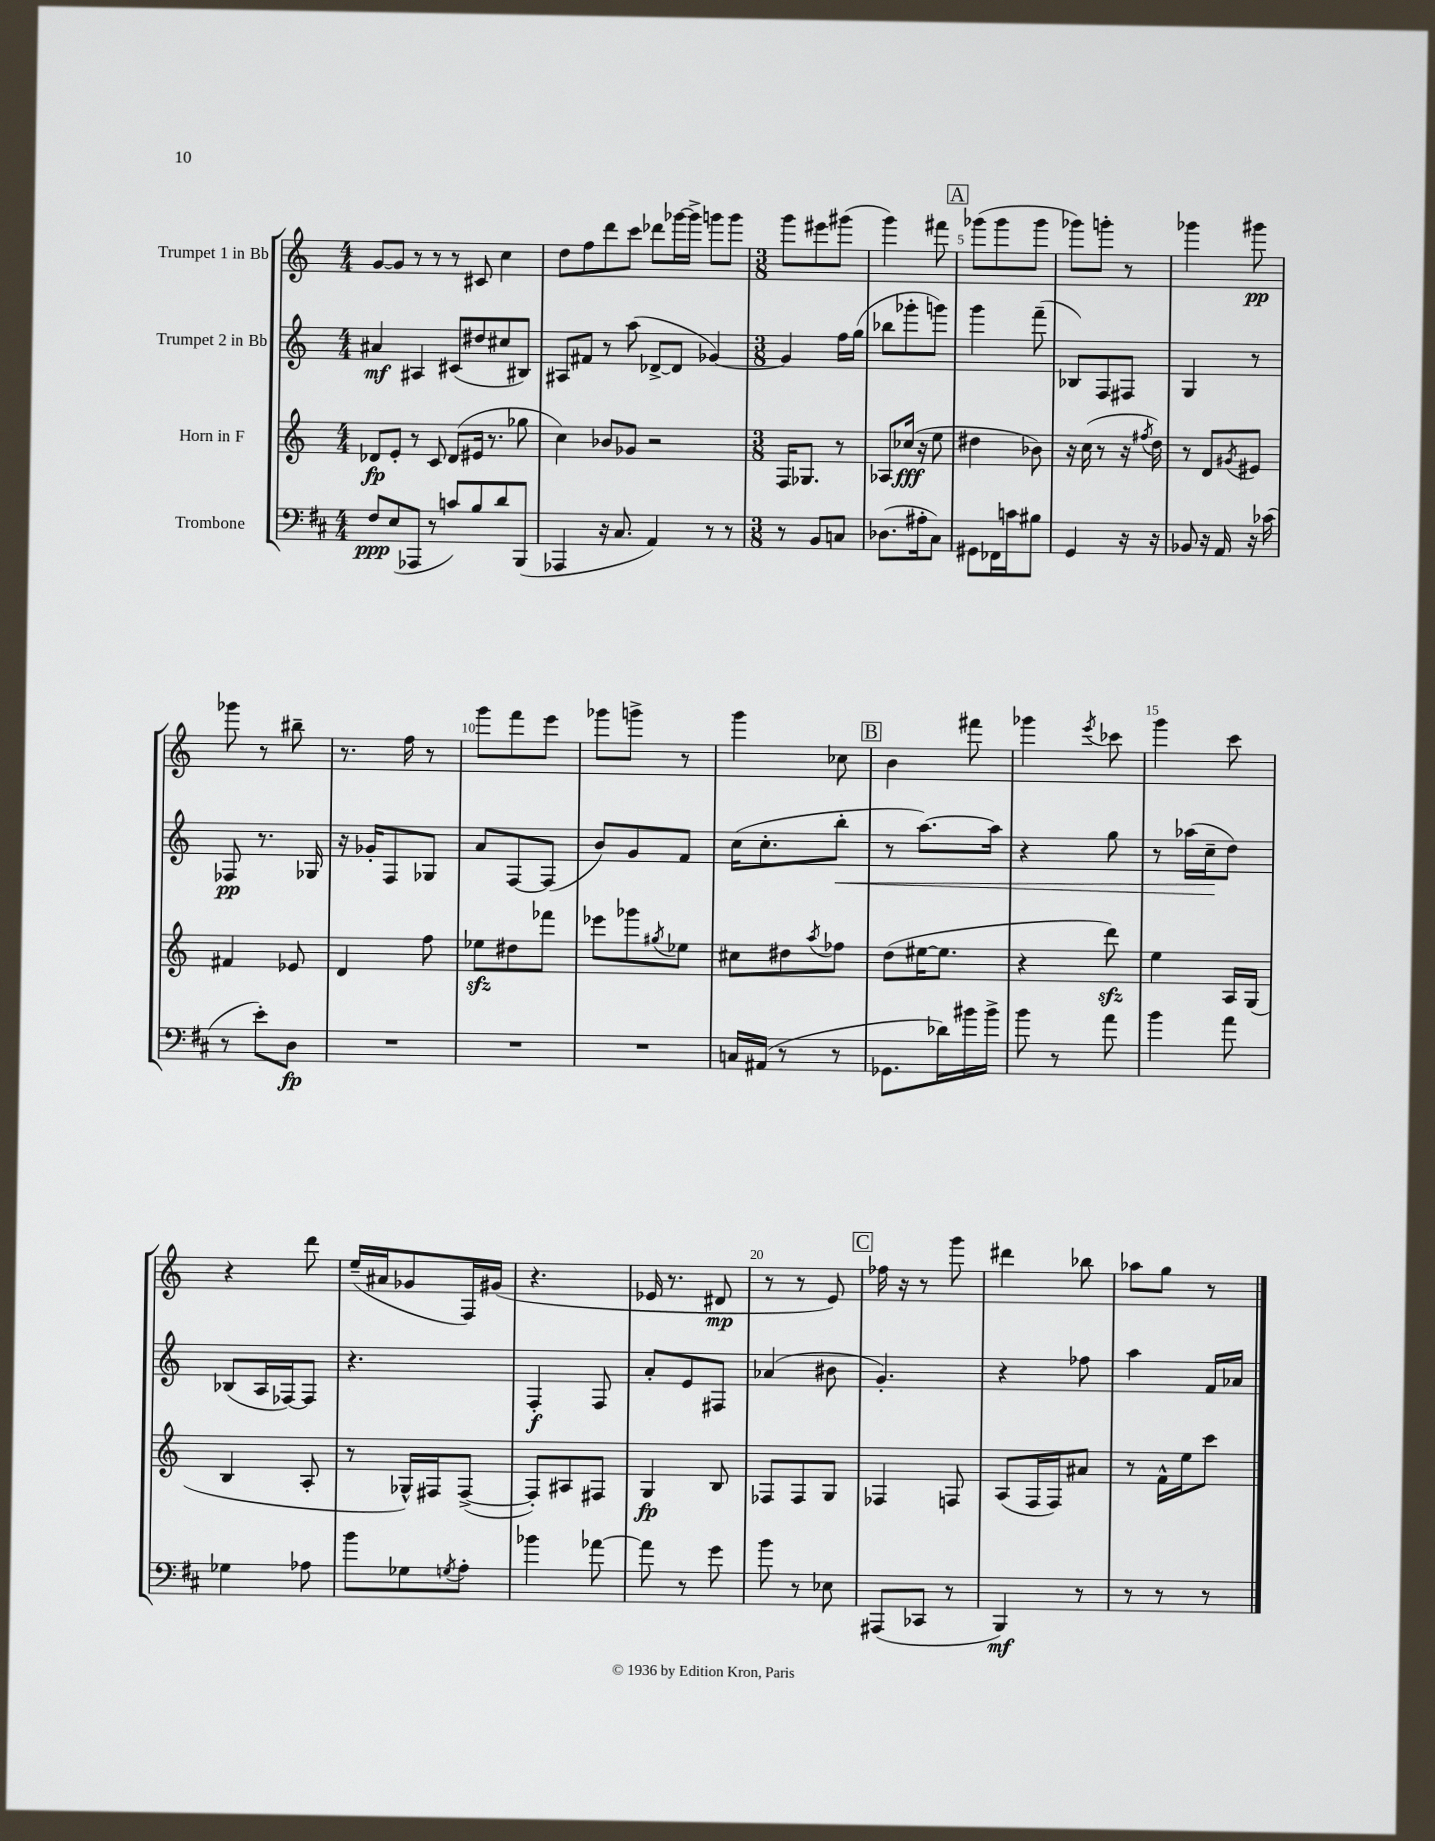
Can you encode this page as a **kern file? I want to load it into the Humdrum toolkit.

**kern	**kern	**kern	**kern
*staff4	*staff3	*staff2	*staff1
*clefF4	*clefG2	*clefG2	*clefG2
*k[f#c#]	*k[]	*k[]	*k[]
*M4/4	*M4/4	*M4/4	*M4/4
8F#	8d-	4a#	[8g
(8E	8e'	.	8g]
8AAA-	8r	4A#	8r
8r	8c	.	8r
8c)	(8d-	(8c#	8r
8B	16e#	8dd#	8c#
.	8.r	.	.
8d	.	8cc#	4cc
(8BBB	8gg-	8B#)	.
=	=	=	=
4AAA-	4cc)	8A#	8dd
.	.	8f#	8ff
16r	8b-	8r	8ddd
8.C#	.	.	.
.	8g-	(8aa	8ccc
4AA)	2r	[8d-^	8ddd-
.	.	8d-]	[16ggg-
.	.	.	16ggg-^]
8r	.	[4g-)	8ggg
8r	.	.	8ggg
=	=	=	=
*M3/8	*M3/8	*M3/8	*M3/8
8r	16F	4g-]	8ggg
.	8.G-	.	.
8BB	.	.	8eee#
8C	8r	16ff	(8ggg#
.	.	(16gg	.
=	=	=	=
(8.D-	8A-	8bb-	4ggg)
.	(16cc-	8ggg-'	.
16A#'	16r	.	.
8C#)	8ee	8ggg)	8fff#
=	=	=	=
8GG#	4dd#	4ggg	(8ggg-
16FF-	.	.	8ggg-
16c	.	.	.
8B#	8b-)	(8fff~	8ggg-
=	=	=	=
4GG	16r	8B-)	8ggg-)
.	(16cc	.	.
.	8r	8F	8ggg'
16r	16r	8F#	8r
.	8qff#	.	.
16r	16dd)	.	.
=	=	=	=
8BB-	8r	4G	4ggg-
16r	8d	.	.
16AA	.	.	.
.	8qg#	.	.
16r	8e#	8r	8ggg#
(16c-	.	.	.
=	=	=	=
8r	4f#	8F-	8ggg-
8e')	.	8.r	8r
8D	8e-	.	8bb#~
.	.	16G-	.
=	=	=	=
4.r	4d	16r	8.r
.	.	16g-'	.
.	.	8F	.
.	.	.	16ff
.	8ff	8G-	8r
=	=	=	=
4.r	8ee-	8a	8ggg
.	8dd#	[8F	8fff
.	8fff-	(8F]	8eee
=	=	=	=
4.r	8eee-	8b)	8ggg-
.	8ggg-	8g	8ggg^
.	8qgg#	.	.
.	8ee-	8f	8r
=	=	=	=
16C	8cc#	(16cc	4ggg
(16AA#	.	8.cc'	.
8r	8dd#	.	.
.	8qaa	.	.
8r	8ff-	8bb'	8cc-
=	=	=	=
8.GG-	(8dd	8r	4b
.	[16ee#	[8.aa)	.
16d-)	8.ee#]	.	.
16b#	.	.	8fff#
16b#^	.	16aa]	.
=	=	=	=
8b	4r	4r	4ggg-
8r	.	.	.
.	.	.	8qeee
8a	8ddd)	8gg	8ccc-
=	=	=	=
4b	4ee	8r	4ggg
.	.	(16aa-	.
.	.	16cc~	.
8a	16A	8dd)	8ccc
.	(16G	.	.
=	=	=	=
4G-	4B	(8B-	4r
.	.	16A	.
.	.	[16F-)	.
8A-	8A'	8F-]	8ddd
=	=	=	=
8b	8r	4.r	(16ee~
.	.	.	16a#
8G-	16G-^^)	.	8g-
.	16F#	.	.
8qG	.	.	.
8A'	([8F#^	.	16F)
.	.	.	(16g#
=	=	=	=
4b-	8F#'])	4F'	4.r
.	8A#	.	.
[8a-	8F#	8F	.
=	=	=	=
8a-]	4G	8a'	16e-
.	.	.	8.r
8r	.	8e	.
8g	8B	8F#	8d#
=	=	=	=
8b	8F-	(4a-	8r
8r	8F-	.	8r
8E-	8G	8b#	8e)
=	=	=	=
(8AAA#	4F-	4.g')	16ff-
.	.	.	16r
8CC-	.	.	8r
8r	8F	.	8ggg
=	=	=	=
4BBB)	(8A	4r	4ddd#
.	16F	.	.
.	16F)	.	.
8r	8a#	8ff-	8bb-
=	=	=	=
8r	8r	4aa	8aa-
8r	16f^^	.	8gg
.	16ee	.	.
8r	8ccc	16f	8r
.	.	16a-	.
==	==	==	==
*-	*-	*-	*-
